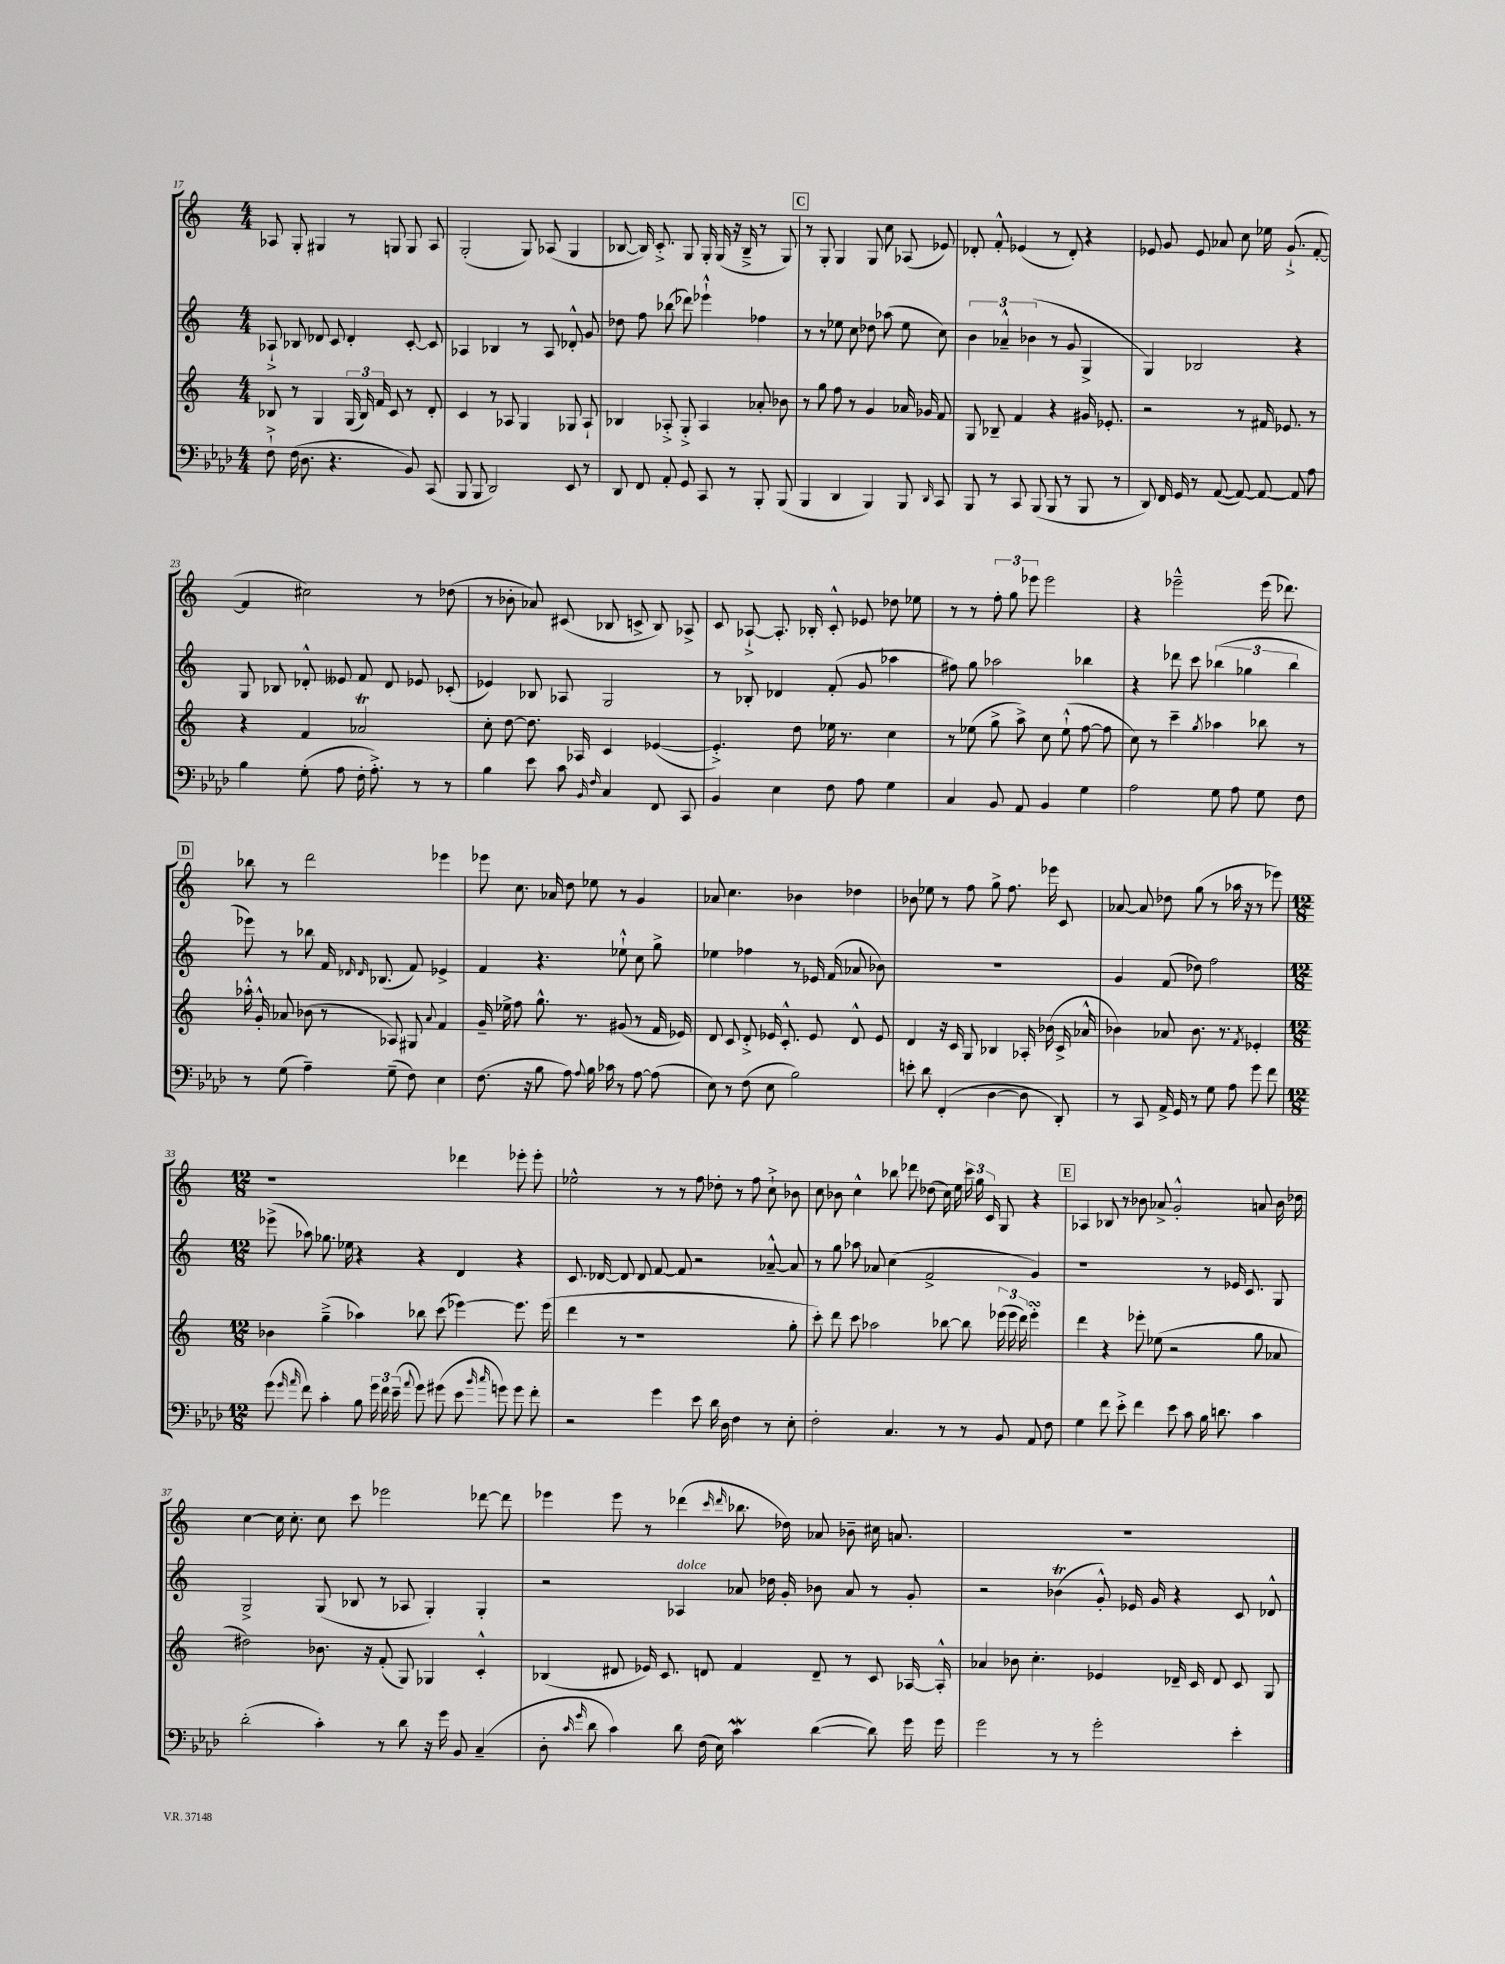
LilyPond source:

<<
\new StaffGroup <<
\new Staff = "s0" {
    \clef treble \key c \major \numericTimeSignature \time 4/4
    \autoBeamOff aes8 g8-. gis4 r8 g8 g8 aes8 |
    g2-.( g8) aes8( g4 |
    bes8~ bes16) c'8.-.-> g8 g16-. g16( r16 bes16---> r8 g8) |
    \mark \markup { \box "C" } r8 g8-. g4 g8 c''8 aes8( ees'8) |
    des'8-. f'8-.-^ ees'4( r8 des'8-.) r4 |
    ees'8 g'8 ees'8 aes'8 c''8 ees''16 g'8.-!->( f'8~-. |
    f'4 cis''2) r8 des''8( |
    r8 bes'8-. aes'8) cis'8( bes8 c'8-> bes8) aes8-> |
    c'8 aes8~-!-> aes8.-. bes16-. c'8-.-^ ees'8 des''8 ees''8 |
    r8 r8 \tuplet 3/2 { f''8-. g''8 ees'''8 } ees'''2 |
    r4 ees'''2---^ ees'''16( des'''8.) |
    \mark \markup { \box "D" } bes''8 r8 d'''2 ees'''4 |
    ees'''8 c''8. aes'16 d''8 ees''8 r8 g'4 |
    aes'8 c''4. bes'4 des''4 |
    bes'8 ees''8 r8 f''8 g''8-> f''8. ees'''16 c'8 |
    aes'8~ aes'8 des''8 g''8( r8 aes''16 r16 r8 ees'''8) |
    \numericTimeSignature \time 12/8 r1 des'''4 ees'''8-. ees'''8-. |
    ees''2-^ r8 r8 f''8 des''8-. r8 f''8 c''8-!-> bes'8 |
    c''8 bes'8 c''4-^ bes''8 des'''8 des''8( c''16) e''16 \tuplet 3/2 { c'''16 g''16 c'16 } g8 r4 |
    \mark \markup { \box "E" } aes4 bes8 r8 bes'8 aes'8-> g'2-.-^ a'8 bes'16 des''16 |
    c''4~ c''16 c''8.-. c''8 c'''8 ees'''2 des'''8~ des'''8 |
    ees'''4 ees'''8 r8 des'''4( \grace { c'''16 des'''16 } bes''8. des''16) aes'8 bes'8-- cis''16 a'8. |
    R1. \bar "|." |
}
\new Staff = "s1" {
    \clef treble \key c \major \numericTimeSignature \time 4/4
    \autoBeamOff aes8-!-> bes8 des'8 c'8 des'4-. c'8~-. c'8 |
    aes4 bes4 r8 aes8 des'8-.-^ g'8 |
    des''8 f''8 bes''8( des'''8) ees'''4-!-^ fes''4 |
    \mark \markup { \box "C" } r8 r8 ees''8 c''8 des''8 aes''8( ees''8 c''8) |
    \tuplet 3/2 { b'4 aes'4---^ bes'4( } r8 g'8 g4-> |
    g4) bes2 r4 |
    g8 bes8 des'8-.-^ eeses'8 f'8 des'8 ees'8 ces'8-.( |
    ees'4) bes8 aes8 g2 |
    r8 bes8-. des'4 f'8-.( g'8 aes''4 |
    fis''8) g''8 aes''2 bes''4 |
    r4 des'''8 c'''8 \tuplet 3/2 { bes''4( ges''4 bes''4 } |
    \mark \markup { \box "D" } ees'''8) r8 bes''8 f'16 \grace { des'16 des'16 } bes8.( f'8) ees'4-> |
    f'4 r4. ees''8-!-^ c''8 g''8-> |
    ees''4 fes''4 r8 ees'16 f'16( aes'8 bes'8) |
    R1 |
    g'4 f'8( des''8) f''2 |
    \numericTimeSignature \time 12/8 ees'''8->( aes''8) ges''8. ees''16 r4 r4 d'4 r4 |
    c'8. des'16~ des'8 des'8 f'8~ f'8 r2 aes'8~---^ aes'8 |
    r8 g''8 aes''8 aes'8 c''4( f'2-> g'4) |
    \mark \markup { \box "E" } r1 r8 ees'16 c'8. g8 |
    g2-> g8( bes8 r8 aes8 g4-.) g4-. |
    r2 aes4^\markup { \italic "dolce" } aes'8 des''16 g'16-. bes'8 aes'8 r8 g'8-. |
    r2 bes'4\trill( g'8-.-^) ees'16 g'16 r4 c'8 des'8-^ \bar "|." |
}
\new Staff = "s2" {
    \clef treble \key c \major \numericTimeSignature \time 4/4
    \autoBeamOff bes8 r8 g4 \tuplet 3/2 { g16( bes16) f'16 } c'8 r8 d'8-. |
    c'4 r8 aes8 g4 ges8 aes8-! |
    bes4 aes8-.-> g8-.-> aes4 aes'8-. bes'8 |
    \mark \markup { \box "C" } r8 g''8 f''8 r8 g'4 aes'16 ges'16 f'8 |
    g8 bes8-- f'4 r4 gis'16 ees'8.-. |
    r2 r8 fis'16 ees'8. r8 |
    r4 f'4 aes'2\trill |
    c''8-. d''8~ d''8. aes16 c'4 ees'4~( |
    ees'4.-.->) d''8 ees''16 r8. c''4 |
    r8 ees''8( g''8-> a''8->) c''8 ees''8-!-^( f''8~ f''8 |
    c''8) r8 c'''4-- \acciaccatura { g''8 } aes''4 bes''8 r8 |
    \mark \markup { \box "D" } aes''16-.-^ g'16-.-^ aes'8 bes'8( r8 aes8) gis8 \appoggiatura { aes'8 } f'4 |
    g'16-- ees''16-> f''8 g''8.-^ r8. gis'8( r8 f'16 ees'16) |
    d'8 c'8 d'8-.-> ees'16 c'8.-.-^ ees'8 d'8-^ ees'8 |
    d'4 r16 c'16 g8 bes4 aes16-. bes'16( c'16-> aes'16-^ |
    bes'4) aes'8 bes'8. r8. \acciaccatura { f'8 } ees'4-. |
    \numericTimeSignature \time 12/8 bes'4 g''4--->( aes''4) bes''8 c'''8( ees'''4~) ees'''8. ees'''16( |
    d'''4 r8 r1 g''8-. |
    c'''8-.) d'''8 c'''8 aes''2 bes''8~ bes''8 \tuplet 3/2 { ees'''16( ees'''16 d'''16) } ees'''4-.\turn |
    \mark \markup { \box "E" } d'''4 r4 ees'''8-. ees''8( r2 g''8 aes'8 |
    dis''2) bes'8. r16 f'8-.( g8) ges4 c'4-.-^ |
    bes4( dis'8 ees'16) c'8. d'8 f'4 d'8-- r8 c'8 aes16~ aes16-.-^ |
    aes'4 bes'8 c''4.-. ees'4 des'16-- c'16 des'8 c'8 g8 \bar "|." |
}
\new Staff = "s3" {
    \clef bass \key aes \major \numericTimeSignature \time 4/4
    \autoBeamOff f8-!-> f16( des8. r4. bes,8) c,8( |
    bes,,8 bes,,8 des,2) ees,8 r8 |
    des,8 f,8 aes,8-. g,8 c,8 r8 bes,,8-. bes,,8( |
    \mark \markup { \box "C" } bes,,4 des,4 bes,,4) bes,,8 \grace { des,16 } c,8 |
    bes,,8 r8 c,8 bes,,8( bes,,8 r8 bes,,8 r8 |
    des,8) f,16 g,16 r8 aes,8~( aes,8~) aes,8~ aes,8 aes8 |
    bes4 g8-.( aes8 f16-. aes8.-.->) r8 r8 |
    bes4 ees'8 c'8 \grace { bes,16 f16 } c4 f,8 c,8 |
    bes,4 ees4 f8 aes8 g4 |
    c4 bes,8 aes,8 bes,4 g4 |
    aes2 g8 aes8 g8 f8 |
    \mark \markup { \box "D" } r8 g8( aes4--) g8--( f8) ees4 |
    f8.( r16 bes8 aes8) \appoggiatura { aes8 } bes16 ces'16 r8 aes8~ aes8( |
    ees8) r8 f8( ees8 bes2) |
    e'8-. des'8 f,4-.( des4~ des8 des,8-.) |
    r8 c,8 aes,16-> g,16 r8 g8 aes8 g'8 f'8 |
    \numericTimeSignature \time 12/8 g'8( \grace { g'16 aes'16 } f'8) c'4-. bes8 \tuplet 3/2 { g'16 f'16 ees'16--( } \appoggiatura { aes'8 } g'8) gis'8( ees'8 \grace { bes'16 c''16 } g'8) g'8 f'8-. |
    r2 g'4 ees'8 des'16 des16 f4 r8 ees8-. |
    f2-. c4. r8 r8 bes,8 aes,8 f8 |
    \mark \markup { \box "E" } g4 f'8 ees'8-.-> f'4 ees'8 c'8 bes16 d'8. c'4 |
    des'2-.( c'4-.) r8 des'8 r16 g'16 bes,8 c4--( |
    des8-. \grace { c'16 g'16 } des'8 c'4) des'8 f16( ees16) c'4\mordent des'4~( des'8) g'16 g'16 |
    g'2 r8 r8 g'2-. ees'4-. \bar "|." |
}
>>
>>
\layout { \context { \Score currentBarNumber = #17 } }
